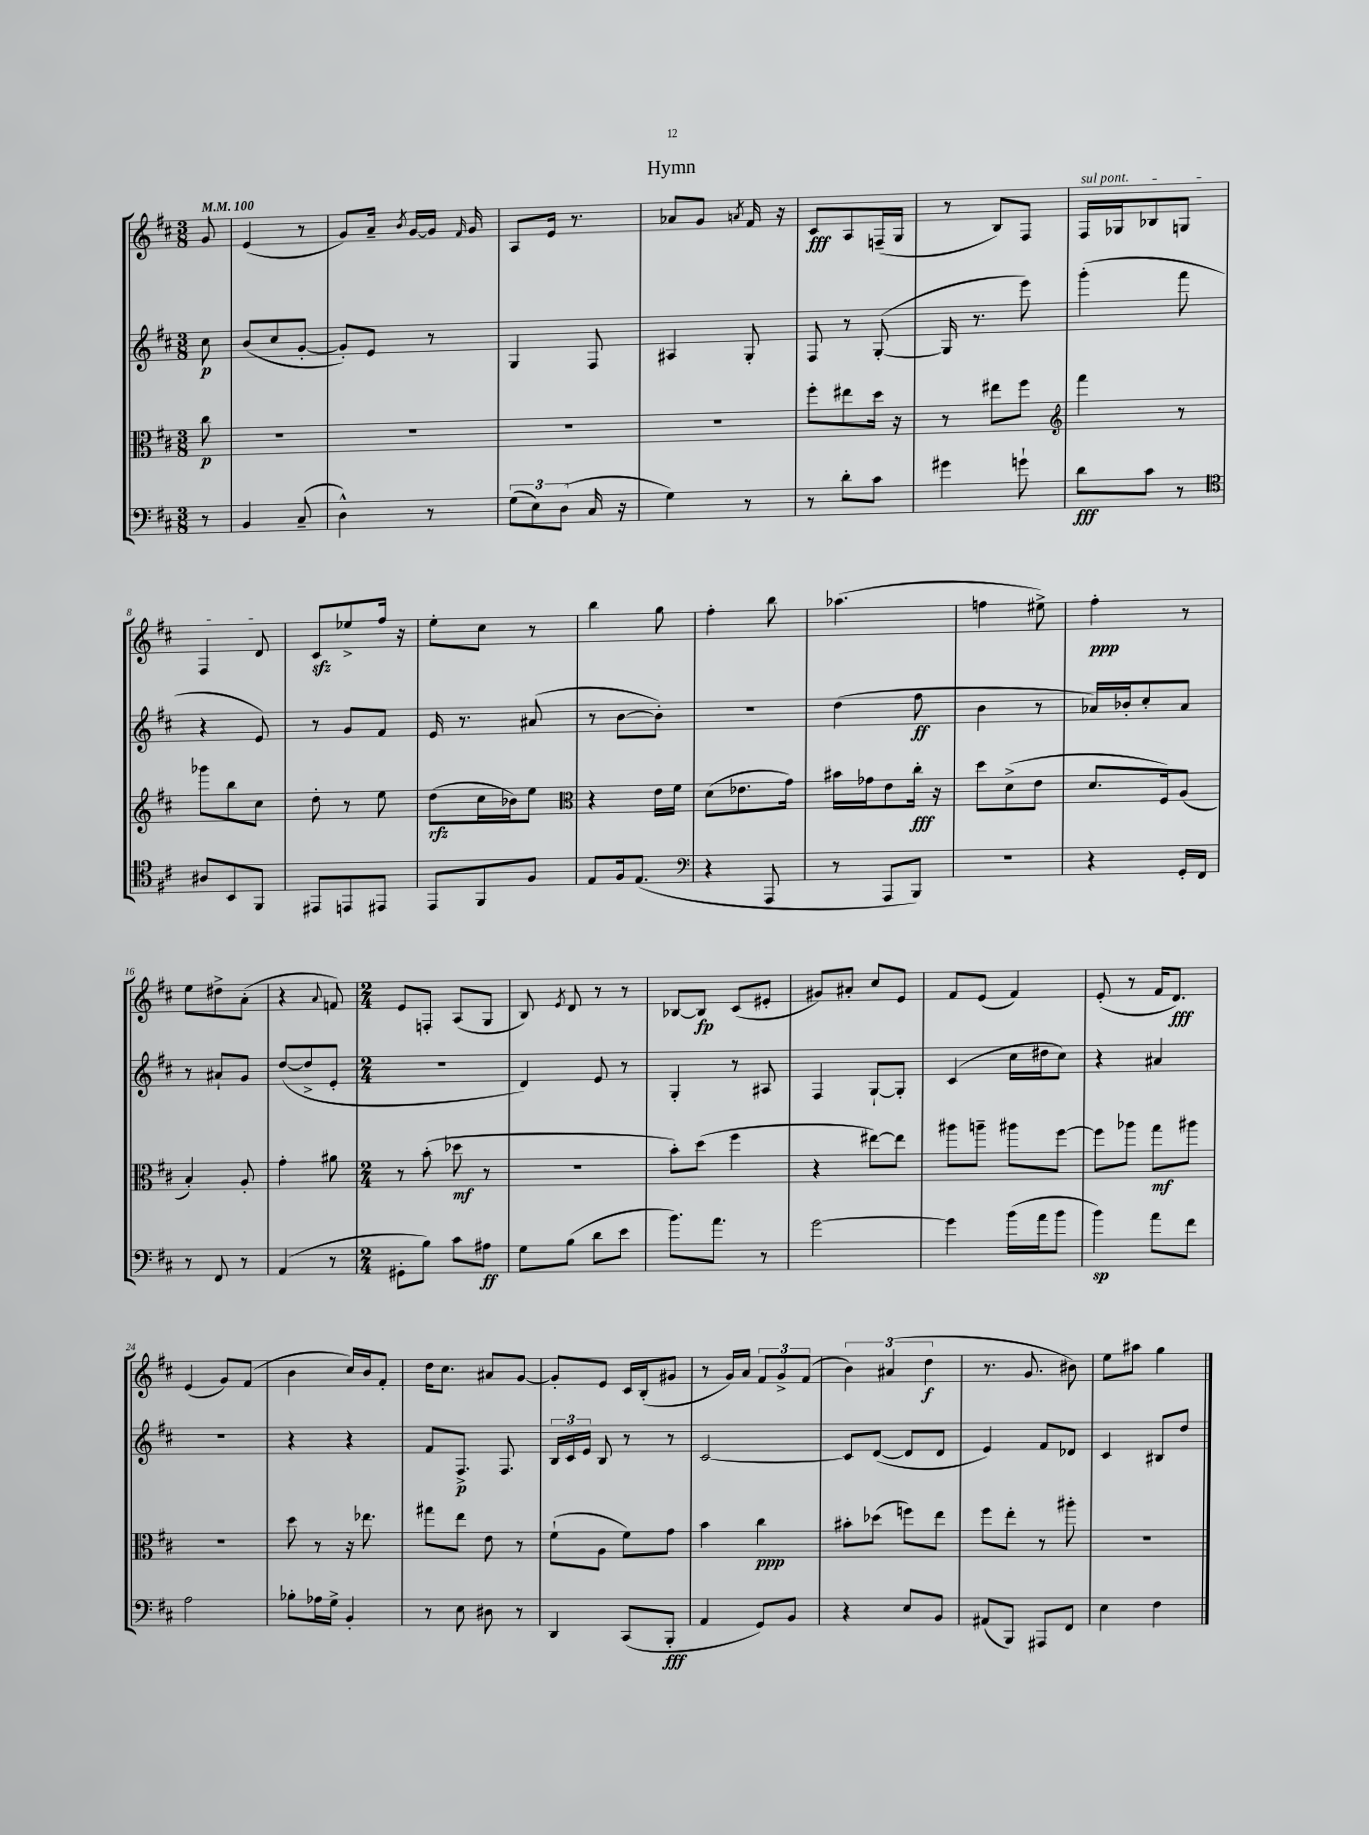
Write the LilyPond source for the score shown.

\header { title = "Hymn" }
<<
\new StaffGroup <<
\new Staff = "s0" {
    \clef treble \key d \major \numericTimeSignature \time 3/8 \partial 8 \tempo 4 = 100
    \autoBeamOff g'8 |
    e'4( r8 |
    g'8[) a'16]-- \acciaccatura { b'8 } g'16[~ g'16] \grace { fis'16 } g'16 |
    a8[ e'16] r8. |
    aes'8[ g'8] \acciaccatura { a'8 } fis'16 r16 |
    cis'8[\fff a8 f16--( g16] |
    r8 b8[) fis8] |
    \once \override TextSpanner.bound-details.left.text = \markup { \italic "sul pont." } fis16[\startTextSpan ges16 bes8 g8] |
    fis4 d'8\stopTextSpan |
    cis'8[\sfz ees''8-> fis''16] r16 |
    e''8[-. cis''8] r8 |
    b''4 g''8 |
    fis''4-. b''8 |
    aes''4.( |
    f''4 eis''8->) |
    fis''4-.\ppp r8 |
    e''8[ dis''8-> a'8]-.( |
    r4 \appoggiatura { a'8 } f'8) |
    \numericTimeSignature \time 2/4 e'8[ f8]-. a8[( g8] |
    b8) \acciaccatura { e'8 } d'8 r8 r8 |
    bes8[~ bes8]\fp cis'8[( eis'8]-. |
    gis'8[) ais'8]-. cis''8[ e'8] |
    fis'8[ e'8]( fis'4) |
    e'8-.( r8 fis'16[ d'8.]\fff) |
    e'4( g'8[) fis'8]( |
    b'4 cis''16[) b'16 fis'8]-. |
    d''16[ cis''8.] ais'8[ g'8]~ |
    g'8[-. e'8] cis'16[ b16-.( gis'8] |
    r8 g'16[) a'16] \tuplet 3/2 { fis'8[ g'8-> fis'8]( } |
    \tuplet 3/2 { b'4) ais'4( d''4\f } |
    r8. g'8. bis'8) |
    e''8[ ais''8] g''4 \bar "|." |
}
\new Staff = "s1" {
    \clef treble \key d \major \numericTimeSignature \time 3/8 \partial 8
    \autoBeamOff cis''8\p |
    b'8[( cis''8 g'8]~-. |
    g'8[-.) e'8] r8 |
    g4 fis8 |
    ais4 g8-. |
    fis8 r8 g8~-.( |
    g16 r8. e'''8) |
    g'''4-.( fis'''8 |
    r4 e'8) |
    r8 g'8[ fis'8] |
    e'16 r8. ais'8( |
    r8 b'8[~ b'8]-.) |
    r4. |
    d''4( fis''8\ff |
    b'4 r8 |
    aes'16[) bes'16-. cis''8-. aes'8] |
    r8 ais'8[-! g'8] |
    d''8[~( d''8-> e'8]-. |
    \numericTimeSignature \time 2/4 R2 |
    d'4) e'8 r8 |
    g4-. r8 ais8 |
    fis4 g8[~-! g8]-. |
    cis'4( cis''16[ dis''16 cis''8]) |
    r4 ais'4 |
    R2 |
    r4 r4 |
    fis'8[ fis8.]->\p fis8. |
    \tuplet 3/2 { b16[ cis'16 e'16] } b8 r8 r8 |
    cis'2~ |
    cis'8[ d'8]~( d'8[ d'8] |
    e'4) fis'8[ des'8] |
    cis'4 bis8[ d''8] \bar "|." |
}
\new Staff = "s2" {
    \clef alto \key d \major \numericTimeSignature \time 3/8 \partial 8
    \autoBeamOff cis''8\p |
    R4. |
    R4. |
    R4. |
    R4. |
    fis''8[-. eis''8 d''16] r16 |
    r8 eis''8[ fis''8] |
    \clef treble fis'''4 r8 |
    ges'''8[ b''8 cis''8] |
    d''8-. r8 e''8 |
    d''8[\rfz( cis''16 bes'16) e''8] |
    \clef alto r4 e'16[ fis'16] |
    d'8[( ees'8. g'16]) |
    bis'16[ ges'16 e'8 cis''16]-.\fff r16 |
    d''8[ d'8->( e'8] |
    d'8.[ fis16) a8]( |
    b4-.) a8-. |
    g'4-. ais'8 |
    \numericTimeSignature \time 2/4 r8 b'8-.( des''8\mf r8 |
    r2 |
    b'8[-.) d''8]( fis''4 |
    r4 eis''8[~) eis''8] |
    ais''8[ a''8]-- ais''8[ fis''8]~ |
    fis''8[ aes''8] g''8[\mf ais''8] |
    r2 |
    d''8 r8 r16 ees''8. |
    gis''8[ e''8] e'8 r8 |
    fis'8[-!( a8] fis'8[) g'8] |
    b'4 cis''4\ppp |
    bis'8[-. des''8]( f''8[) e''8] |
    fis''8[ e''8]-. r8 ais''8-. |
    R2 \bar "|." |
}
\new Staff = "s3" {
    \clef bass \key d \major \numericTimeSignature \time 3/8 \partial 8
    \autoBeamOff r8 |
    b,4 cis8--( |
    d4-^) r8 |
    \tuplet 3/2 { g8[( e8) d8]( } cis16 r16 |
    g4) r8 |
    r8 d'8[-. cis'8] |
    gis'4 g'8-! |
    d'8[\fff cis'8] r8 |
    \clef tenor ais8[ b,8 fis,8] |
    eis,8[ e,8 eis,8] |
    e,8[ fis,8 fis8] |
    e8[ fis16 e8.]( |
    \clef bass r4 a,,8 |
    r8 a,,8[ b,,8]) |
    R4. |
    r4 g,16[-. fis,16] |
    r8 fis,8 r8 |
    a,4( r8 |
    \numericTimeSignature \time 2/4 gis,8[-. b8]) cis'8[ ais8]\ff |
    g8[ b8]( d'8[ e'8] |
    b'8.[) a'8.] r8 |
    g'2~ |
    g'4 b'16[( a'16 b'8] |
    b'4\sp) a'8[ fis'8] |
    a2 |
    bes8[-. aes16 g16]-> b,4-. |
    r8 e8 dis8 r8 |
    d,4 cis,8[( b,,8]-.\fff |
    a,4 g,8[) b,8] |
    r4 e8[ b,8] |
    ais,8[( b,,8]) ais,,8[ fis,8] |
    e4 fis4 \bar "|." |
}
>>
>>
